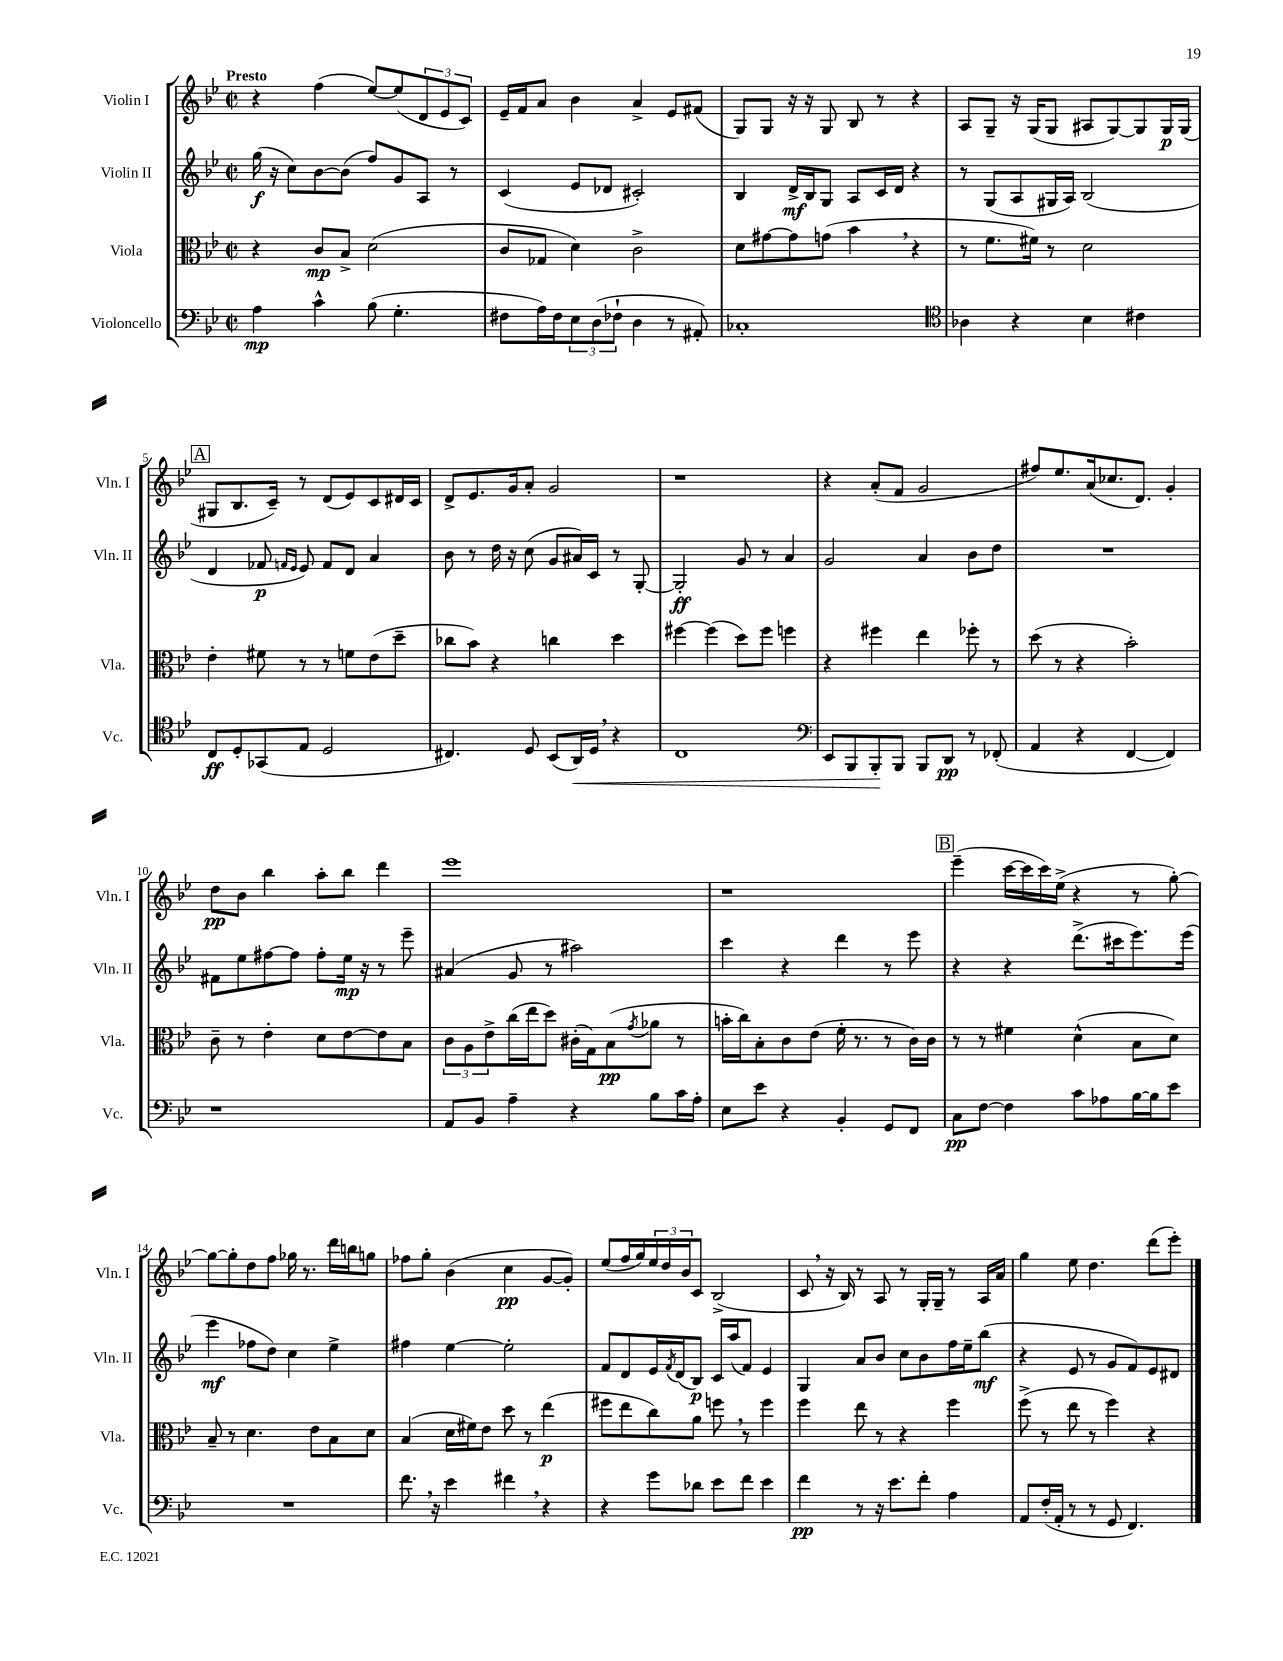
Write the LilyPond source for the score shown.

<<
\new StaffGroup <<
\new Staff = "s0" \with { instrumentName = "Violin I" shortInstrumentName = "Vln. I" } {
    \clef treble \key bes \major \defaultTimeSignature \time 2/2 \tempo "Presto"
    r4 f''4( ees''8~) ees''8( \tuplet 3/2 { d'8 ees'8 c'8) } |
    ees'16-- f'16 a'8 bes'4 a'4-> ees'8 fis'8( |
    g8) g8 r16 r16 g8 bes8 r8 r4 |
    a8 g8-- r16 g16( g8 ais8 g8~) g8 g16\p g16( |
    \mark \markup { \box "A" } gis8 bes8. c'16--) r8 d'8( ees'8) c'8 dis'16 c'16 |
    d'8-> ees'8. g'16 a'8-. g'2 |
    r1 |
    r4 a'8-.( f'8 g'2 |
    fis''8) ees''8. a'16( ces''8. d'8.) g'4-. |
    d''8\pp bes'8 bes''4 a''8-. bes''8 d'''4 |
    ees'''1 |
    r1 |
    \mark \markup { \box "B" } ees'''4--( c'''16~ c'''16 c'''16) ees''16->( r4 r8 g''8~-.) |
    g''8~ g''8-. d''8 f''8 ges''16 r8. d'''16 b''16 g''8 |
    fes''8 g''8-. bes'4( c''4\pp g'8~ g'8-.) |
    ees''8( f''16 g''16) \tuplet 3/2 { ees''16 d''16 bes'16 } c'8 bes2->( |
    c'8 \breathe r16 bes16) r8 a8 r8 g16-. g16-- r8 a16 a'16 |
    g''4 ees''8 d''4. d'''8( ees'''8-.) \bar "|." |
}
\new Staff = "s1" \with { instrumentName = "Violin II" shortInstrumentName = "Vln. II" } {
    \clef treble \key bes \major \defaultTimeSignature \time 2/2
    g''16\f( r16 c''8) bes'8~ bes'8( f''8) g'8 a8 r8 |
    c'4( ees'8 des'8 cis'2-.) |
    bes4 d'16->\mf bes16 g8 a8 c'16 d'16 r4 |
    r8 g8( a8 gis16 a16) bes2( |
    \mark \markup { \box "A" } d'4 fes'8\p \grace { f'16 ees'16 } ees'8) f'8 d'8 a'4 |
    bes'8 r8 d''16 r16 c''8( g'8 ais'16) c'16 r8 g8~-. |
    g2-.\ff g'8 r8 a'4 |
    g'2 a'4 bes'8 d''8 |
    R1 |
    fis'8 ees''8 fis''8~ fis''8 fis''8-. ees''16\mp r16 r8 ees'''8-- |
    ais'4( g'8 r8 ais''2) |
    c'''4 r4 d'''4 r8 ees'''8 |
    \mark \markup { \box "B" } r4 r4 d'''8.->( cis'''16 ees'''8.) ees'''16( |
    ees'''4\mf fes''8 d''8) c''4 ees''4-> |
    fis''4 ees''4~ ees''2-. |
    f'8 d'8 ees'16 \acciaccatura { f'8 } d'16( bes8\p) c'16 a''16( f'8) ees'4 |
    g4 a'8 bes'8 c''8 bes'8 f''16 ees''16-- bes''8\mf( |
    r4 ees'8 r8 g'8 f'8) ees'8 dis'8 \bar "|." |
}
\new Staff = "s2" \with { instrumentName = "Viola" shortInstrumentName = "Vla." } {
    \clef alto \key bes \major \defaultTimeSignature \time 2/2
    r4 c'8\mp bes8-> d'2( |
    c'8 ges8 d'4) c'2-> |
    d'8 gis'8~ gis'8 g'8( bes'4 \breathe r4 |
    r8 f'8. fis'16) r8 d'2 |
    \mark \markup { \box "A" } ees'4-. fis'8 r8 r8 f'8 ees'8( d''8-- |
    ces''8 bes'8) r4 c''4 d''4 |
    fis''4~ fis''4( d''8) fis''8 f''4 |
    r4 fis''4 ees''4 fes''8-. r8 |
    d''8( r8 r4 bes'2-.) |
    c'8-- r8 ees'4-. d'8 ees'8~ ees'8 bes8 |
    \tuplet 3/2 { c'8 a8 ees'8-> } c''16( ees''16 d''8) cis'16-.( g16) bes8\pp( \acciaccatura { g'8 } aes'8 r8 |
    b'16-. c''16) bes8-. c'8 ees'8( f'16-. r8. r8 c'16) c'16 |
    \mark \markup { \box "B" } r8 r8 fis'4 d'4-^( bes8 d'8) |
    bes8-- r8 d'4. ees'8 bes8 d'8 |
    bes4( d'16 fis'16) ees'8 d''8 r8 ees''4\p( |
    fis''8 ees''8 c''8) a'8 f''8 \breathe r8 f''4 |
    f''4 ees''8 r8 r4 f''4 |
    f''8->( r8 ees''8 r8 f''4) r4 \bar "|." |
}
\new Staff = "s3" \with { instrumentName = "Violoncello" shortInstrumentName = "Vc." } {
    \clef bass \key bes \major \defaultTimeSignature \time 2/2
    a4\mp c'4-^ bes8( g4.-. |
    fis8 a16) fis16 \tuplet 3/2 { ees8 d8( fes8-! } d4 r8 ais,8-.) |
    ces1-. |
    \clef tenor aes4 r4 bes4 cis'4 |
    \mark \markup { \box "A" } c8\ff d8-. ges,8( ees8 d2 |
    cis4.) d8 bes,8( a,16\<) d16 \breathe r4 |
    c1 |
    \clef bass ees,8 bes,,8 bes,,8-.\! bes,,8 bes,,8 d,8\pp r8 fes,8-.( |
    a,4 r4 f,4~ f,4) |
    r1 |
    a,8 bes,8 a4-- r4 bes8 c'16 a16-. |
    ees8 ees'8 r4 bes,4-. g,8 f,8 |
    \mark \markup { \box "B" } c8\pp f8~ f4 c'8 aes8 bes16~ bes16 ees'8 |
    R1 |
    f'8. \breathe r16 ees'4 fis'4 \breathe r4 |
    r4 g'8 des'8 ees'8 f'8 ees'4 |
    f'4\pp r8 r16 ees'8. f'8-. a4 |
    a,8 f16-.( a,16-. r8 r8 g,8 f,4.) \bar "|." |
}
>>
>>
